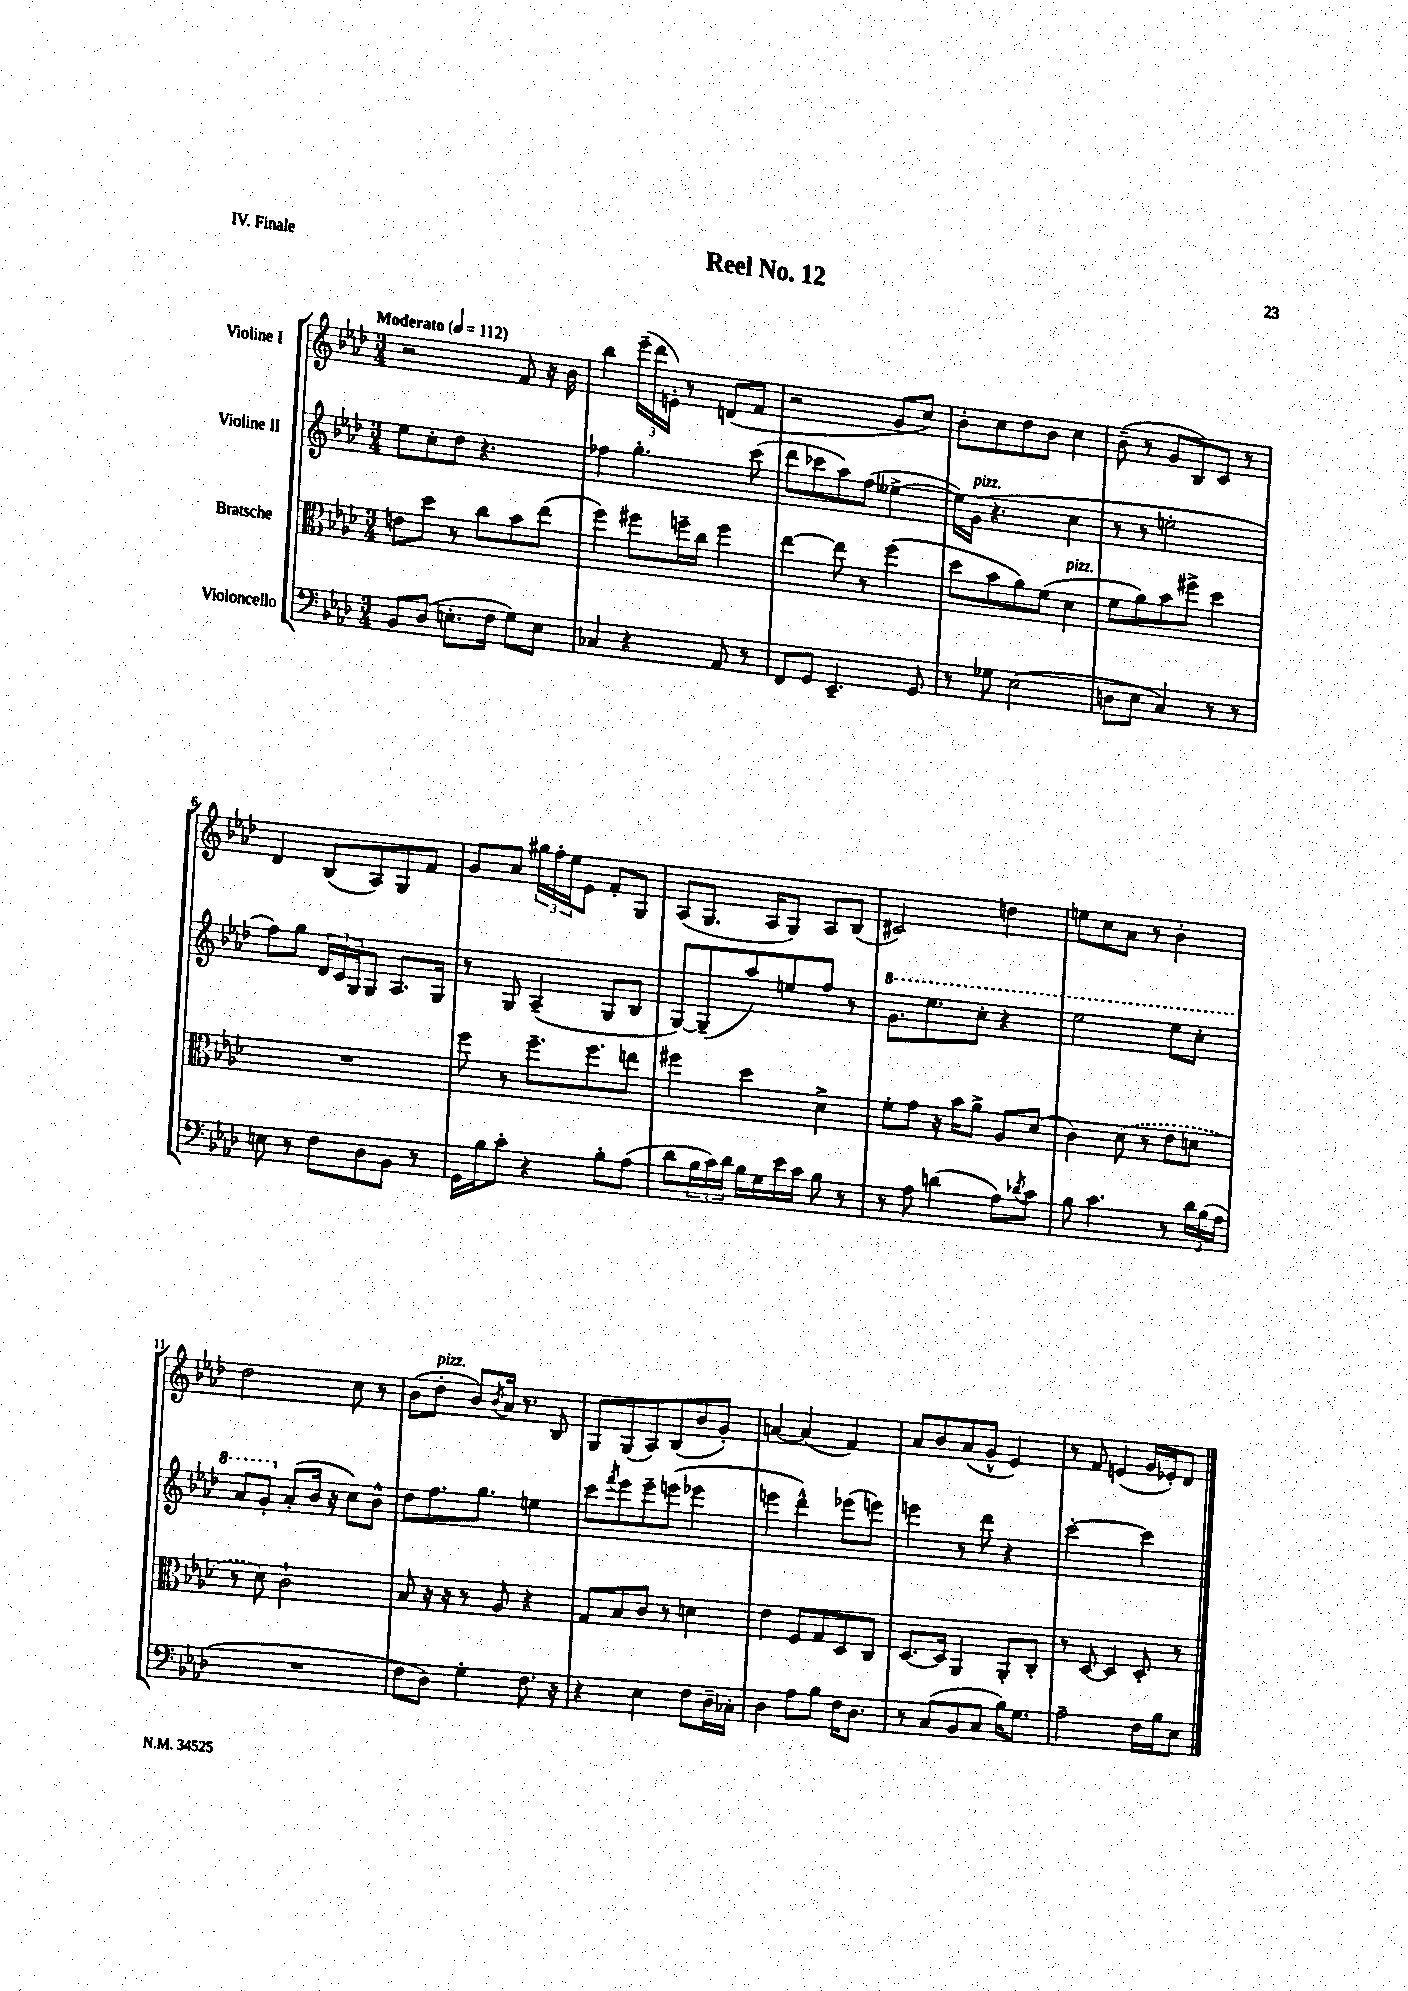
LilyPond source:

\header { title = "Reel No. 12" piece = "IV. Finale" }
<<
\new StaffGroup <<
\new Staff = "s0" \with { instrumentName = "Violine I" } {
    \clef treble \key aes \major \numericTimeSignature \time 3/4 \tempo "Moderato" 4 = 112
    r2 f'8 r16 bes'16 |
    bes''4 \tuplet 3/2 { ees'''16--( des'''16 e'16-.) } r8 d'8( f'8 |
    r2 g'8 c''8) |
    bes'8-. c''8 des''8 bes'8 c''4 |
    bes'8--( r8 g'8 bes8) c'8 r8 |
    des'4 bes8( aes8) g8 f'8 |
    g'8 aes'8 \tuplet 3/2 { gis''16 f''16-. ees''16 } ees'8 f'8-. g8 |
    aes8( g8. aes16 g8) aes8 bes8( |
    cis'2) d''4 |
    e''8 c''8 aes'8 r8 bes'4-. |
    des''2 c''8 r8 |
    bes'8( des''8-.^\markup { \italic "pizz." } bes'8) \acciaccatura { bes'8 } aes'16 r8. bes8 |
    g8 g8( aes8) bes8( bes'8 g'8-.) |
    a'4~ a'4( f'4) |
    aes'8 bes'8 aes'8( g'8-^ ees'4) |
    r8 f'8 e'4( g'16 ees'16-.) des'8 \bar "|." |
}
\new Staff = "s1" \with { instrumentName = "Violine II" } {
    \clef treble \key aes \major \numericTimeSignature \time 3/4
    ees''8 c''8-. des''8 r4. |
    fes''4 g''4.-. c'''8( |
    des'''8 ces'''8 aes''8) f''8( eeses''4~-> |
    eeses''16) g'16^\markup { \italic "pizz." }( r4. c''4 |
    r8 r8 e''2-. |
    f''8) g''8 \tuplet 3/2 { des'16 c'16 g16 } g8 aes8. g16 |
    r8 g8 aes4--( g8 bes8 |
    g8~) g8--( aes''8) e''8 f''8 r8 |
    \ottava #1 g''8. ees'''8. c'''8-. r4 |
    ees'''2 ees'''8 c'''8-. |
    aes''8 g''8-. \ottava #0 aes'8-.( bes'16 r16 c''8) bes'8-^ |
    des''8 f''8. g''8. e''4 |
    c'''8 \acciaccatura { f'''8 } ees'''8 ees'''8-- e'''8( ees'''4 |
    e'''4 des'''4-^) ees'''8( e'''8) |
    e'''4 r8 des'''8 r4 |
    c'''2~-. c'''4 \bar "|." |
}
\new Staff = "s2" \with { instrumentName = "Bratsche" } {
    \clef alto \key aes \major \numericTimeSignature \time 3/4
    e'8 des''8 r8 c''8 bes'8 ees''8( |
    f''4) fis''8 f''16-- c''16 f''4 |
    ees''4~ ees''8 r8 f''4( |
    des''8 bes'8 aes'8) f'8( des'4^\markup { \italic "pizz." } |
    f'8 aes'8) bes'8 fis''8-> des''4 |
    R2. |
    f''8 r8 f''8.-- f''8. e''8 |
    fis''4 des''4 des'4-> |
    f'8-. g'8 r16 bes'16 aes'8-> aes8 des'8( |
    c'4) \once \slurDashed des'8( r8 ees'8 d'8 |
    r8 des'8) c'2-! |
    bes8 r16 r16 r8 aes8 r4 |
    g8 bes8 c'8 r8 d'4 |
    ees'4 f8 g8 des8 c8 |
    des8.~ des16 aes,4 aes,8-. c8-. |
    r8 des8~ des4 des8-. r8 \bar "|." |
}
\new Staff = "s3" \with { instrumentName = "Violoncello" } {
    \clef bass \key aes \major \numericTimeSignature \time 3/4
    bes,8 des8( e8.-. f16 g8) e8 |
    ces4 r4 aes,8 r8 |
    f,8 g,8 ees,4.-- g,8 |
    r8 ges8 ees2( |
    d8 ees8 c4) r8 r8 |
    e8 r8 f8 des8 bes,8 r8 |
    g,16 bes16 c'8-. r4 bes8-. aes8( |
    des'8 \tuplet 3/2 { bes16 c'16) des'16 } bes16 g16 ees'16 c'16 bes8 r8 |
    r8 aes8 d'4( aes8) \acciaccatura { des'8 } c'8 |
    bes8 c'4. r8 \tuplet 3/2 { des'16 bes16( aes16 } |
    R2. |
    f8 des8) g4-. f8. r16 |
    r4 ees4 f8 des16-- ces16-. |
    des4 aes8 bes8 f16 des8. |
    r8 c8( bes,8 c8 bes16) g8. |
    aes2-- f16 bes16 ees8 \bar "|." |
}
>>
>>
